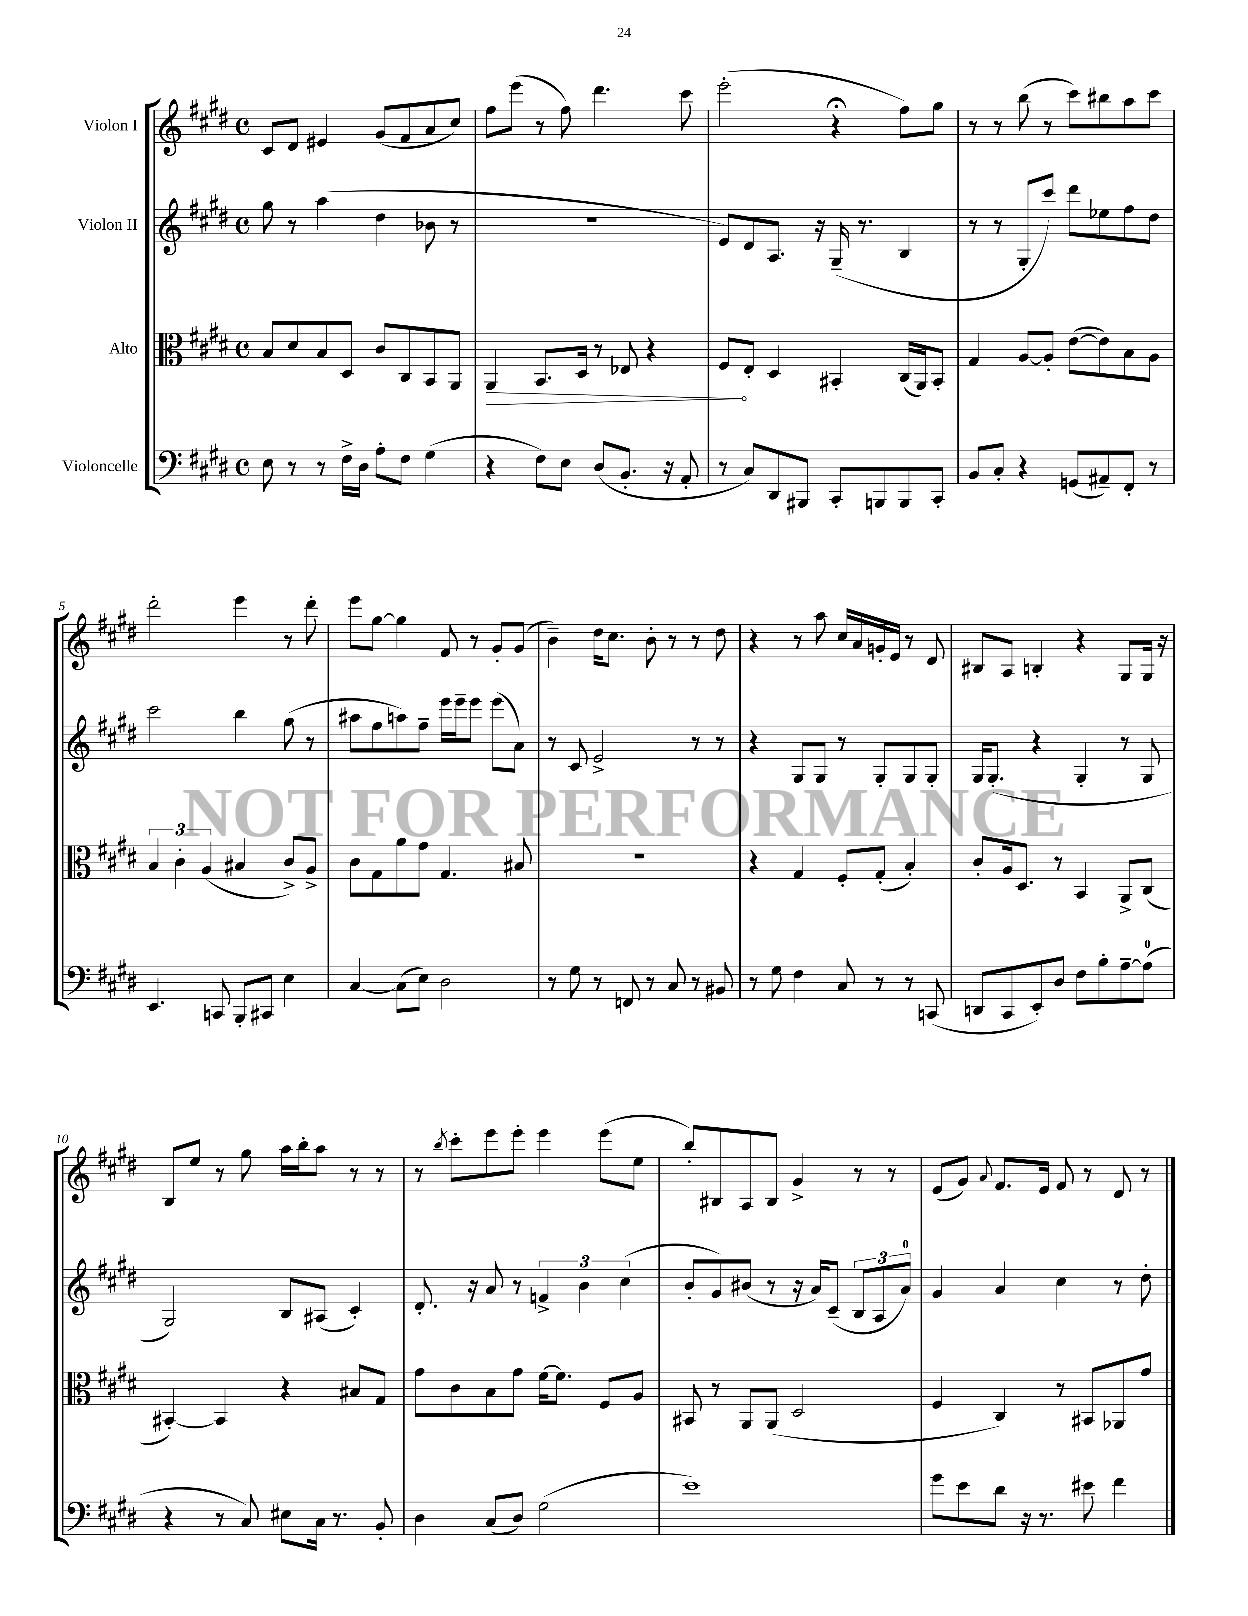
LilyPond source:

<<
\new StaffGroup <<
\new Staff = "s0" \with { instrumentName = "Violon I" } {
    \clef treble \key e \major \defaultTimeSignature \time 4/4
    cis'8 dis'8 eis'4 gis'8( fis'8 a'8 cis''8) |
    fis''8 e'''8( r8 fis''8) dis'''4. cis'''8 |
    e'''2-.( r4\fermata fis''8) gis''8 |
    r8 r8 b''8( r8 cis'''8) bis''8 a''8 cis'''8 |
    dis'''2-. e'''4 r8 dis'''8-. |
    e'''8 gis''8~ gis''4 fis'8 r8 gis'8-. gis'8( |
    b'4--) dis''16 cis''8. b'8-. r8 r8 dis''8 |
    r4 r8 a''8 cis''16 a'16 g'16-. e'16 r8 dis'8 |
    bis8 a8 b4-. r4 gis8 gis16 r16 |
    b8 e''8 r8 gis''8 a''16 b''16-. a''8 r8 r8 |
    r8 \acciaccatura { b''8 } cis'''8-. e'''8 e'''8-. e'''4 e'''8( e''8 |
    b''8-.) bis8 a8 bis8 gis'4-> r8 r8 |
    e'8( gis'8) \appoggiatura { a'8 } fis'8. e'16 fis'8 r8 dis'8 r8 \bar "|." |
}
\new Staff = "s1" \with { instrumentName = "Violon II" } {
    \clef treble \key e \major \defaultTimeSignature \time 4/4
    gis''8 r8 a''4( dis''4 bes'8 r8 |
    R1 |
    e'8) dis'8 a8. r16 gis16--( r8. b4 |
    r8 r8 gis8-. cis'''8) dis'''8 ees''8 fis''8 dis''8 |
    cis'''2 b''4 gis''8( r8 |
    ais''8 fis''8 a''8) fis''8-- e'''16 e'''16-- e'''8 e'''8( a'8) |
    r8 cis'8 e'2-> r8 r8 |
    r4 gis8 gis8 r8 gis8-. gis8 gis8-. |
    gis16 gis8.-.( r4 gis4-. r8 gis8 |
    gis2) b8 ais8( cis'4-.) |
    dis'8.-. r16 a'8 r8 \tuplet 3/2 { f'4-> b'4 cis''4( } |
    b'8-. gis'8) bis'8( r8 r16 a'16) cis'8--( \tuplet 3/2 { b8 a8 a'8-0) } |
    gis'4 a'4 cis''4 r8 dis''8-. \bar "|." |
}
\new Staff = "s2" \with { instrumentName = "Alto" } {
    \clef alto \key e \major \defaultTimeSignature \time 4/4
    b8 dis'8 b8 dis8 cis'8 cis8 b,8 a,8 |
    \once \override Hairpin.circled-tip = ##t a,4\> b,8. dis16 r8 ees8 r4 |
    fis8\! e8-. dis4 bis,4-. cis16( a,16) bis,8-. |
    gis4 a8~ a8-. e'8~( e'8) b8 a8 |
    \tuplet 3/2 { b4 cis'4-. a4( } bis4 cis'8->) a8-> |
    cis'8 gis8 a'8 gis'8 gis4. bis8 |
    R1 |
    r4 gis4 fis8-. gis8-.( b4-.) |
    cis'8-. a16 dis8. r8 b,4 a,8-> cis8( |
    bis,4~-.) bis,4 r4 bis8 gis8 |
    gis'8 cis'8 b8 gis'8 fis'16~ fis'8. fis8 a8 |
    bis,8 r8 a,8 a,8( dis2 |
    fis4 cis4) r8 bis,8 aes,8 gis'8 \bar "|." |
}
\new Staff = "s3" \with { instrumentName = "Violoncelle" } {
    \clef bass \key e \major \defaultTimeSignature \time 4/4
    e8 r8 r8 fis16-> dis16 a8-. fis8 gis4( |
    r4 fis8) e8 dis8( b,8.-. r16 a,8-. |
    r8 cis8) dis,8 bis,,8 cis,8-. b,,8 b,,8 cis,8-. |
    b,8 cis8-. r4 g,8( ais,8--) fis,8-. r8 |
    e,4. c,8 b,,8-. cis,8 e4 |
    cis4~ cis8( e8) dis2 |
    r8 gis8 r8 f,8 r8 cis8 r8 bis,8 |
    r8 gis8 fis4 cis8 r8 r8 c,8( |
    d,8 cis,8 e,8-.) dis8 fis8 b8-. a8~-- a8-0( |
    r4 r8 cis8) eis8 cis16 r8. b,8-. |
    dis4 cis8( dis8) gis2( |
    e'1) |
    gis'8 e'8 dis'8 r16 r8. eis'8 fis'4 \bar "|." |
}
>>
>>
